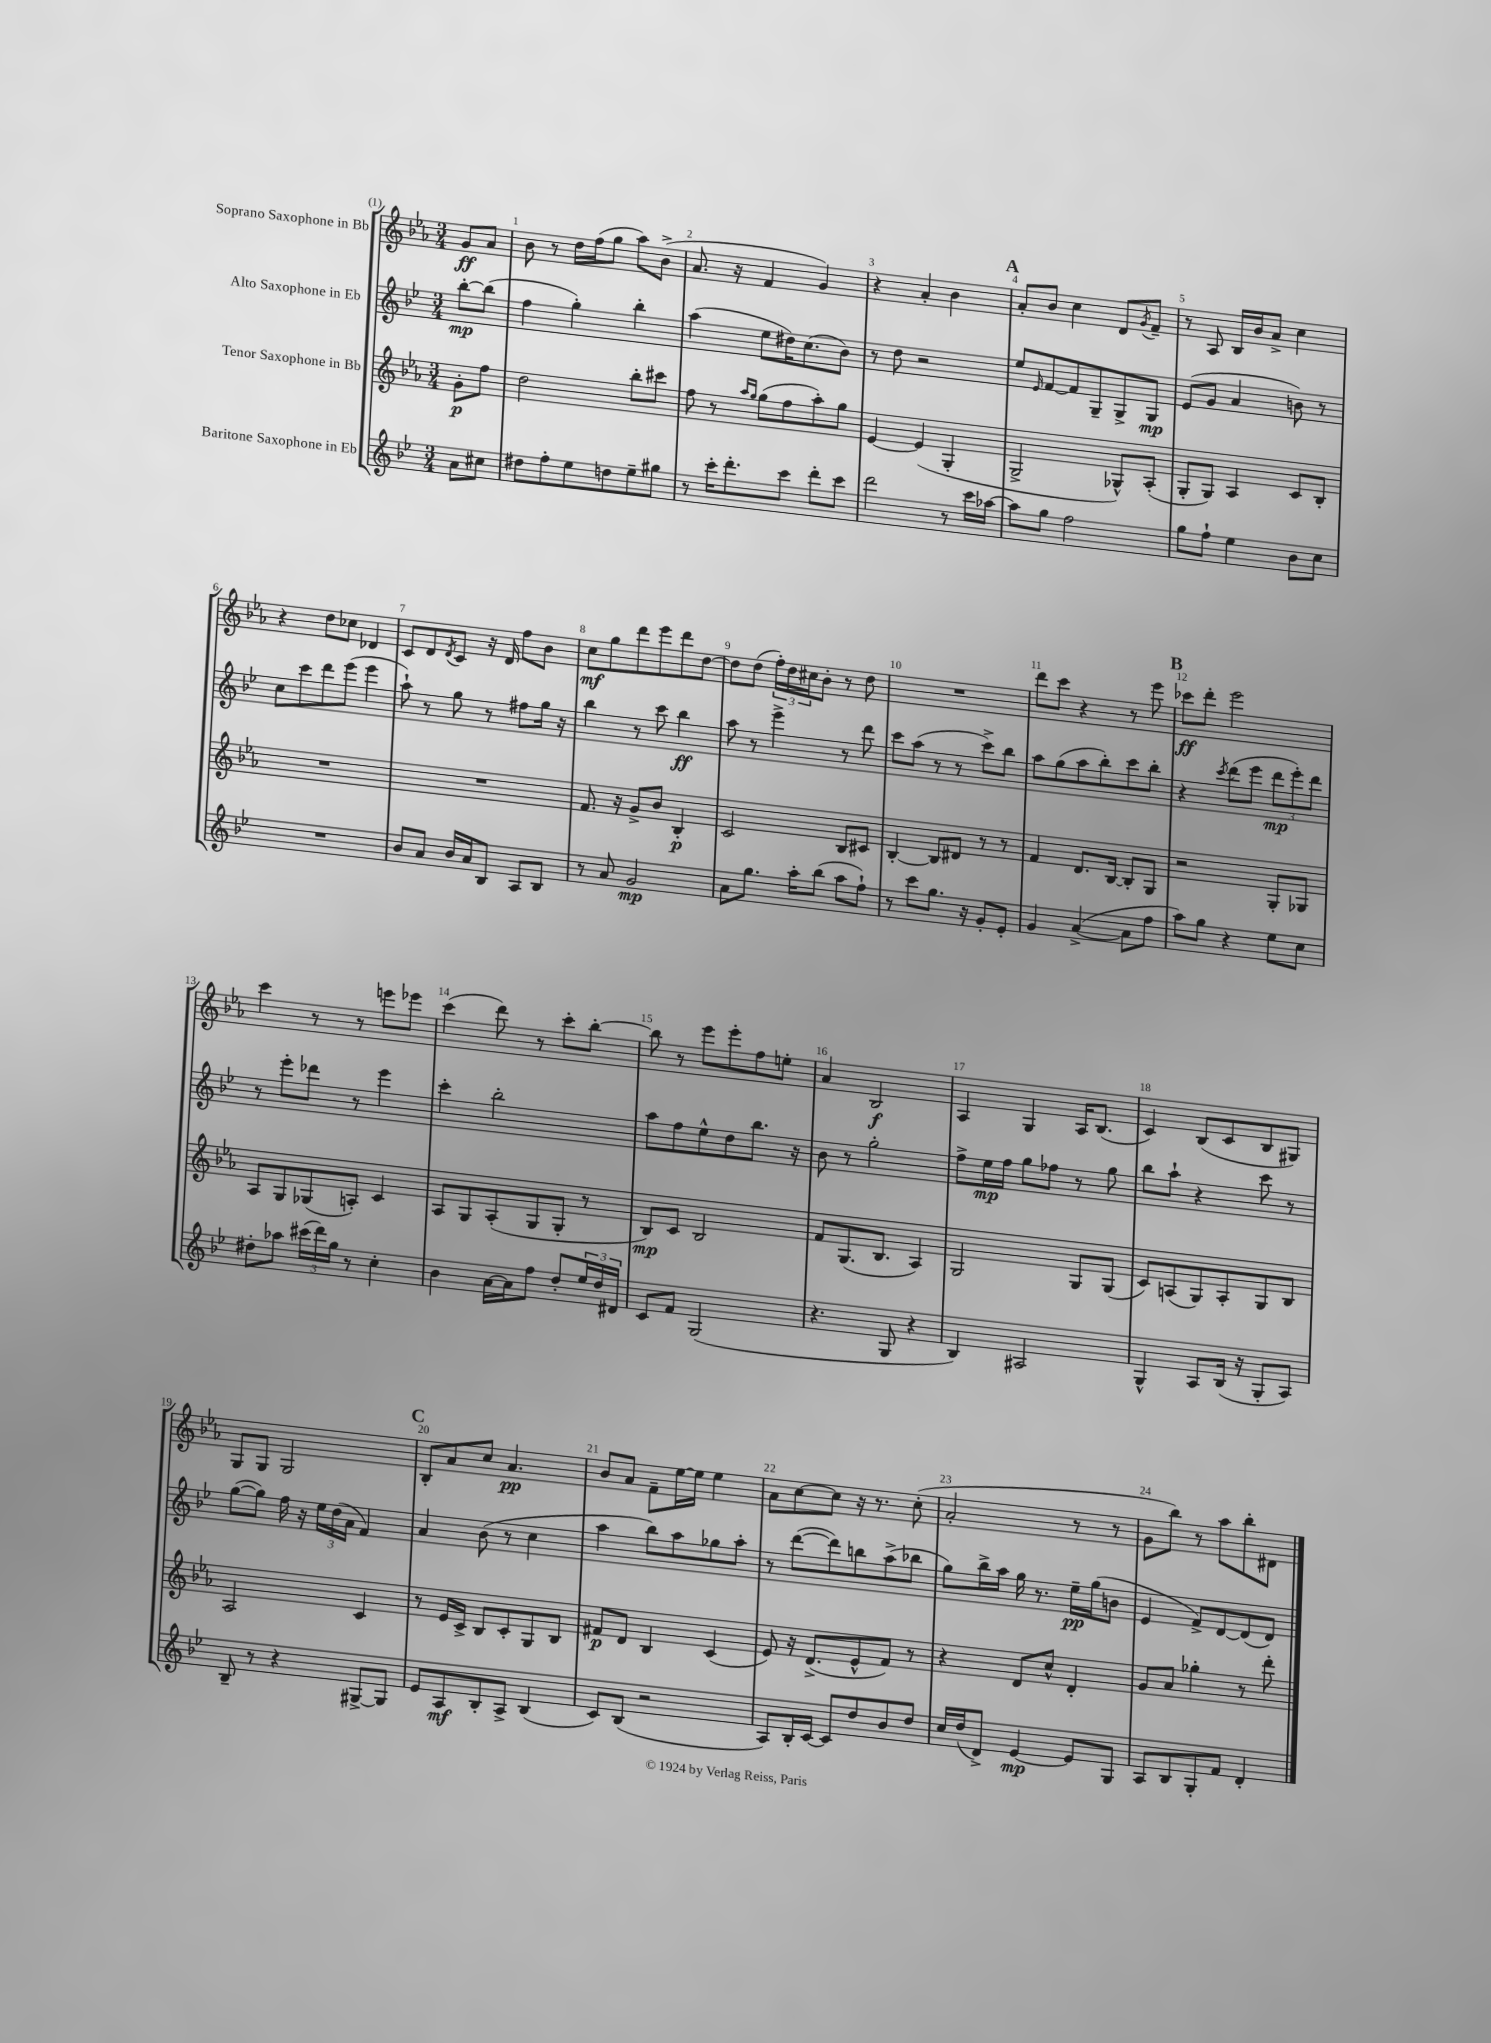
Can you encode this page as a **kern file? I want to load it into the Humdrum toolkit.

**kern	**dynam	**kern	**dynam	**kern	**dynam	**kern	**dynam
*part4	*part4	*part3	*part3	*part2	*part2	*part1	*part1
*staff4	*staff4	*staff3	*staff3	*staff2	*staff2	*staff1	*staff1
*I"Baritone Saxophone in Eb	*	*I"Tenor Saxophone in Bb	*	*I"Alto Saxophone in Eb	*	*I"Soprano Saxophone in Bb	*
*clefG2	*	*clefG2	*	*clefG2	*	*clefG2	*
*k[b-e-]	*	*k[b-e-a-]	*	*k[b-e-]	*	*k[b-e-a-]	*
*M3/4	*	*M3/4	*	*M3/4	*	*M3/4	*
=	=	=	=	=	=	=	=
8a\L	.	8g'\L	p	[8bb-'\L	mp	8g/L	ff
8cc#X\J	.	8ff\J	.	(8bb-\J]	.	8a-/J	.
=1	=1	=1	=1	=1	=1	=1	=1
8dd#X\L	.	2dd\	.	4ff\	.	8b-\	.
8ff'\	.	.	.	.	.	8r	.
8ee-\	.	.	.	4gg'\)	.	16dd\LL	.
.	.	.	.	.	.	(16ff\J	.
8ddn\	.	.	.	.	.	8gg\J	.
8ee-~\	.	8bb-'\L	.	4bb-'\	.	8aa-\L)	.
8gg#X\J	.	8ccc#X\J	.	.	.	(8b-^\J	.
=2	=2	=2	=2	=2	=2	=2	=2
8r	.	8ff\	.	(4aa\	.	8.a-/	.
16ccc'\KL	.	8r	.	.	.	.	.
8.ddd'\	.	.	.	.	.	16r	.
.	.	16qqaa-/LL	.	.	.	.	.
.	.	16qqgg/JJ	.	.	.	.	.
.	.	(8gg\L	.	8ee-\L	.	4f/	.
8ccc\J	.	8ff\	.	16dd#X\K)	.	.	.
.	.	.	.	(8.cc\	.	.	.
8ddd'\L	.	8aa-'\)	.	.	.	4g/)	.
8ccc\J	.	8gg\J	.	8b-\J)	.	.	.
=3	=3	=3	=3	=3	=3	=3	=3
2ddd\	.	[4e-/	.	8r	.	4r	.
.	.	.	.	8dd\	.	.	.
.	.	(4e-/]	.	2r	.	4a-'/	.
8r	.	4G'/	.	.	.	4b-\	.
16ccc\LL	.	.	.	.	.	.	.
[16aa-X\JJ	.	.	.	.	.	.	.
!!LO:REH:place=s1:t=A
=4	=4	=4	=4	=4	=4	=4	=4
8aa-\L]	.	2G^/	.	8ee-/L	.	8a-'/L	.
.	.	.	.	16qqe-/	.	.	.
8gg\J	.	.	.	[8f/	.	8b-/J	.
2ff\	.	.	.	8f/]	.	4cc\	.
.	.	.	.	8G~/	.	.	.
.	.	8G-X^^/L)	.	8G^/	.	8d/L	.
.	.	.	.	.	.	8qg/	.
.	.	(8A-'/J	.	8G/J	mp	8f~/J	.
=5	=5	=5	=5	=5	=5	=5	=5
8gg\L	.	8G'/L	.	(8e-/L	.	8r	.
8ff`\J	.	8G/J)	.	8g/J	.	8A-/	.
4ee-\	.	4A-/	.	4a/	.	16B-/LL	.
.	.	.	.	.	.	16b-/J	.
.	.	.	.	.	.	8a-^/J	.
8b-\L	.	8c/L	.	8bn\)	.	4cc\	.
8cc\J	.	8B-'/J	.	8r	.	.	.
!!LO:LB:g=z
=6	=6	=6	=6	=6	=6	=6	=6
2.r	.	2.r	.	8cc\L	.	4r	.
.	.	.	.	8ccc\	.	.	.
.	.	.	.	8ddd\	.	8dd\L	.
.	.	.	.	(8eee-\J	.	8cc-X\J	.
.	.	.	.	4eee-\	.	4d-X/	.
=7	=7	=7	=7	=7	=7	=7	=7
8b-/L	.	2.r	.	8aa`\)	.	8c/L	.
8a/J	.	.	.	8r	.	8d/	.
.	.	.	.	.	.	8qd/	.
16b-/LL	.	.	.	8gg\	.	8c/J	.
16a/J	.	.	.	.	.	.	.
8B-/J	.	.	.	8r	.	16r	.
.	.	.	.	.	.	16d/	.
8A/L	.	.	.	8ff#X\L	.	8ff\L	.
8B-/J	.	.	.	16gg\Jk	.	8b-\J	.
.	.	.	.	16r	.	.	.
=8	=8	=8	=8	=8	=8	=8	=8
8r	.	8.f/	.	4bb-\	.	8cc\L	mf
8a/	.	.	.	.	.	8gg\	.
.	.	16r	.	.	.	.	.
2g/	mp	8g^/L	.	8r	.	8ddd\	.
.	.	8b-/J	.	8ccc\	.	8eee-\	.
.	.	4B-'/	p	4bb-\	ff	8ddd\	.
.	.	.	.	.	.	[8dd\J	.
=9	=9	=9	=9	=9	=9	=9	=9
8a\L	.	2c/	.	8aa\	.	8dd\L]	.
8.gg\J	.	.	.	8r	.	(8dd\J	.
.	.	.	.	4eee-^\	.	24ff'\LL)	.
.	.	.	.	.	.	24dd\	.
16aa'\KL	.	.	.	.	.	.	.
.	.	.	.	.	.	24cc#X\J	.
(8bb-\J	.	.	.	.	.	8b-'\J	.
8aa\L	.	8B-/L	.	8r	.	8r	.
8ff`\J)	.	8c#X/J	.	8ddd\	.	8dd\	.
=10	=10	=10	=10	=10	=10	=10	=10
8r	.	[4B-'/	.	8ccc\L	.	2.r	.
8ccc\L	.	.	.	(8aa\J	.	.	.
8.gg\J	.	8B-/L]	.	8r	.	.	.
.	.	8d#X/J	.	8r	.	.	.
16r	.	.	.	.	.	.	.
8g'/L	.	8r	.	8ccc^\L)	.	.	.
8e-'/J	.	8r	.	8bb-\J	.	.	.
=11	=11	=11	=11	=11	=11	=11	=11
4g/	.	4f/	.	8aa\L	.	8ddd\L	.
.	.	.	.	(8gg\	.	8ccc\J	.
([4a^/	.	8.d/L	.	8aa\	.	4r	.
.	.	.	.	8bb-'\)	.	.	.
.	.	[16B-/Jk	.	.	.	.	.
8a\L]	.	8B-'/L]	.	8ccc\	.	8r	.
8ff\J	.	8G/J	.	8bb-'\J	.	8eee-\	.
!!LO:REH:place=s1:t=B
=12	=12	=12	=12	=12	=12	=12	=12
8aa\L)	.	2r	.	4r	.	8ccc-X\L	ff
8gg\J	.	.	.	.	.	8ddd'\J	.
.	.	.	.	8qccc/	.	.	.
4r	.	.	.	(8ddd\L	.	2eee-\	.
.	.	.	.	8eee-\J	.	.	.
8ee-\L	.	8G'/L	.	12ddd\L	mp	.	.
.	.	.	.	12eee-'\)	.	.	.
8cc\J	.	8G-X/J	.	.	.	.	.
.	.	.	.	12ddd\J	.	.	.
!!LO:LB:g=z
=13	=13	=13	=13	=13	=13	=13	=13
8dd#X'\L	.	8A-/L	.	8r	.	4ccc\	.
8aa-X\J	.	8G/	.	8eee-'\L	.	.	.
(24ccc#X\LL	.	(8G-X/	.	8ddd-X\J	.	8r	.
24ddd\)	.	.	.	.	.	.	.
24gg\JJ	.	.	.	.	.	.	.
8r	.	8An'/J)	.	8r	.	8r	.
4cc'\	.	4c/	.	4eee-\	.	8eeen\L	.
.	.	.	.	.	.	8eee-X\J	.
=14	=14	=14	=14	=14	=14	=14	=14
4b-\	.	8A-/L	.	4ccc'\	.	(4ccc\	.
.	.	8G/	.	.	.	.	.
[16a\LL	.	(8A-'/	.	2bb-'\	.	8ddd\)	.
16a\J]	.	.	.	.	.	.	.
8ff\J	.	8G/	.	.	.	8r	.
8dd'/L	.	8G'/J	.	.	.	8ccc'\L	.
24ee-/L	.	8r	.	.	.	[8bb-'\J	.
24dd/	.	.	.	.	.	.	.
24d#X/JJ	.	.	.	.	.	.	.
=15	=15	=15	=15	=15	=15	=15	=15
8c/L	.	8B-/L)	mp	8aa\L	.	8bb-\]	.
8f/J	.	8c/J	.	8ff\	.	8r	.
(2G/	.	2B-/	.	8ee-^^\	.	8eee-\L	.
.	.	.	.	8dd\	.	8eee-'\	.
.	.	.	.	8.bb-\J	.	8ff\	.
.	.	.	.	.	.	8een'\J	.
.	.	.	.	16r	.	.	.
=16	=16	=16	=16	=16	=16	=16	=16
4.r	.	8f/L	.	8b-\	.	4a-/	.
.	.	(8.G/	.	8r	.	.	.
.	.	.	.	2gg'\	.	2B-/	f
.	.	8.B-/J	.	.	.	.	.
8G/	.	.	.	.	.	.	.
4r	.	4A-/)	.	.	.	.	.
=17	=17	=17	=17	=17	=17	=17	=17
4B-/)	.	2G/	.	8ff^\L	.	4A-/	.
.	.	.	.	16ee-\L	mp	.	.
.	.	.	.	16ff\JJ	.	.	.
2A#X/	.	.	.	8gg\L	.	4G/	.
.	.	.	.	8ff-X\J	.	.	.
.	.	8G/L	.	8r	.	16A-/KL	.
.	.	.	.	.	.	(8.B-/J	.
.	.	(8G/J	.	8gg\	.	.	.
=18	=18	=18	=18	=18	=18	=18	=18
4G^^/	.	8c/L)	.	8bb-\L	.	4c/)	.
.	.	(8An/	.	8aa`\J	.	.	.
8A/L	.	8G/)	.	4r	.	(8B-/L	.
(16B-/Jk	.	8A'/	.	.	.	8c/	.
16r	.	.	.	.	.	.	.
8G'/L	.	8G/	.	8ccc\	.	8B-/	.
8A/J)	.	8B-/J	.	8r	.	8G#X/J)	.
!!LO:LB:g=z
=19	=19	=19	=19	=19	=19	=19	=19
8B-~/	.	2A-/	.	([8gg\L	.	8G/L	.
8r	.	.	.	8gg\J])	.	8G/J	.
4r	.	.	.	16ff\	.	2G/	.
.	.	.	.	16r	.	.	.
.	.	.	.	24ee-\LL	.	.	.
.	.	.	.	(24dd\	.	.	.
.	.	.	.	24a\JJ	.	.	.
[8G#X^/L	.	4c/	.	4f/)	.	.	.
8G#/J]	.	.	.	.	.	.	.
!!LO:REH:place=s1:t=C
=20	=20	=20	=20	=20	=20	=20	=20
8e-/L	.	8r	.	4a/	.	8B-'/L	.
8A/	mf	16e-/LL	.	.	.	8a-/	.
.	.	16c^/JJ	.	.	.	.	.
8B-'/	.	8B-/L	.	(8b-\	.	8cc/J	.
8A^/J	.	8c'/	.	8r	.	4.a-/	pp
(4B-/	.	8G/	.	4cc\	.	.	.
.	.	8B-/J	.	.	.	.	.
=21	=21	=21	=21	=21	=21	=21	=21
8c/L)	.	8f#X/L	p	4aa\	.	8b-/L	.
(8B-/J	.	8d/J	.	.	.	8a-/J	.
2r	.	4B-/	.	8bb-\L)	.	8f~\L	.
.	.	.	.	8aa\	.	[16ee-\L	.
.	.	.	.	.	.	16ee-\JJ]	.
.	.	(4c/	.	8gg-X\	.	4ee-\	.
.	.	.	.	8aa'\J	.	.	.
=22	=22	=22	=22	=22	=22	=22	=22
8A/L)	.	8e-/)	.	8r	.	8a-\L	.
16B-'/L	.	16r	.	([8ddd\L	.	[8cc\	.
[16c/JJ	.	(8.d^/L	.	.	.	.	.
8c/L]	.	.	.	8ddd\])	.	8cc\J]	.
8dd/	.	8e-^^/	.	8bbn\	.	16r	.
.	.	.	.	.	.	8.r	.
8b-/	.	8f/J)	.	(8aa^\	.	.	.
8dd/J	.	8r	.	8bb-X\J	.	(8cc'\	.
=23	=23	=23	=23	=23	=23	=23	=23
16cc/LL	.	4r	.	8gg\L)	.	2a-'/	.
(16dd/J	.	.	.	.	.	.	.
8d^/J)	.	.	.	16bb-^\L	.	.	.
.	.	.	.	16aa\JJ	.	.	.
[4e-/	mp	8d/L	.	16gg\	.	.	.
.	.	.	.	8.r	.	.	.
.	.	8cc^^/J	.	.	.	.	.
8e-/L]	.	4d'/	.	16ee-~\LL	pp	8r	.
.	.	.	.	(16gg\J	.	.	.
8G/J	.	.	.	8bn\J	.	8r	.
=24	=24	=24	=24	=24	=24	=24	=24
8A/L	.	8g/L	.	4e-/	.	8g\L	.
8B-/	.	8a-/J	.	.	.	8bb-\J)	.
8G'/	.	4gg-X'\	.	8f^/L)	.	8r	.
8f/J	.	.	.	[8d/	.	8aa-\L	.
4d'/	.	8r	.	(8d/]	.	8bb-'\	.
.	.	8ddd'\	.	8d/J)	.	8d#X\J	.
==	==	==	==	==	==	==	==
*-	*-	*-	*-	*-	*-	*-	*-
